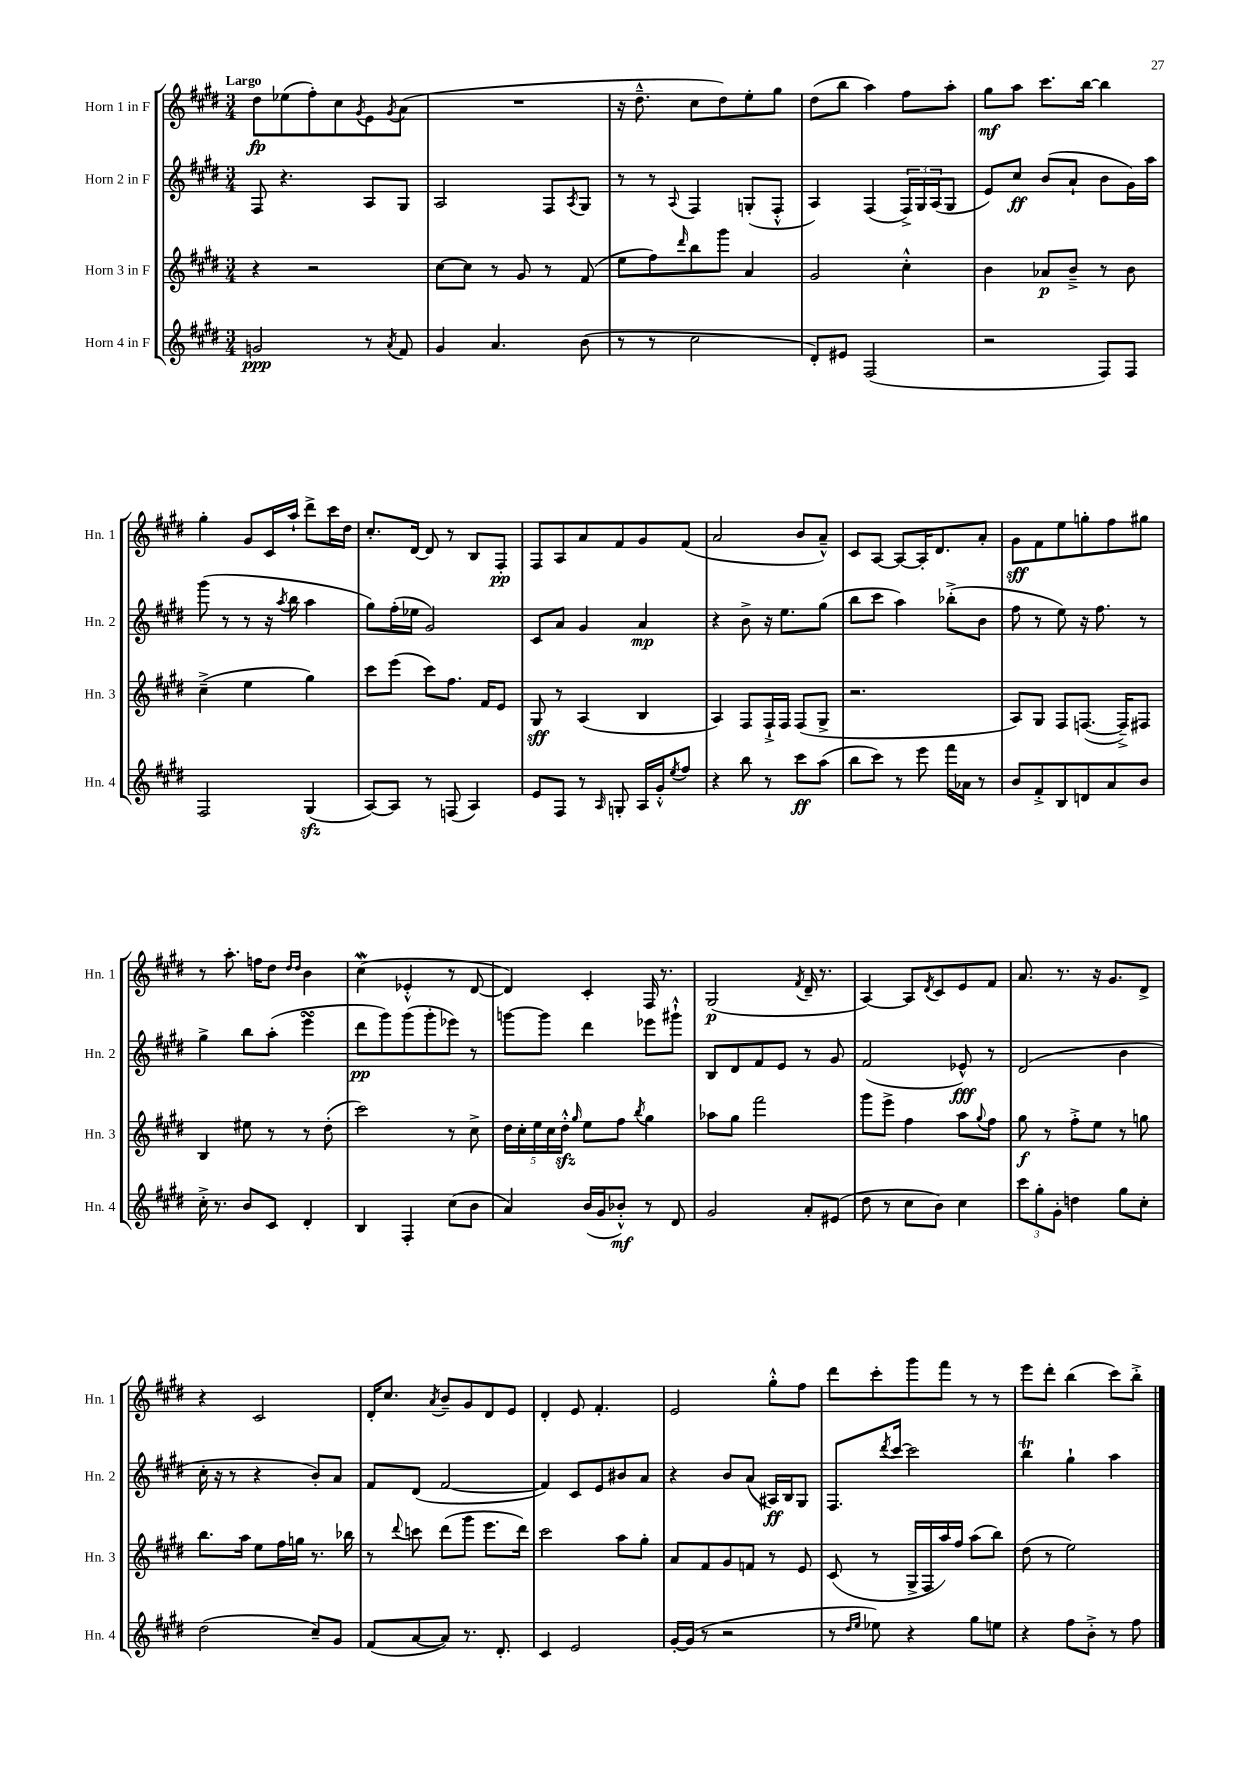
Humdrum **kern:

**kern	**kern	**kern	**kern
*staff4	*staff3	*staff2	*staff1
*clefG2	*clefG2	*clefG2	*clefG2
*k[f#c#g#d#]	*k[f#c#g#d#]	*k[f#c#g#d#]	*k[f#c#g#d#]
*M3/4	*M3/4	*M3/4	*M3/4
2g	4r	8F#	8dd#
.	.	4.r	(8ee-
.	2r	.	8ff#')
.	.	.	8cc#
.	.	.	8qg#
8r	.	8A	8e
8qa	.	.	8qg#
8f#	.	8G#	(8a
=	=	=	=
4g#	[8cc#	2A	2.r
.	8cc#]	.	.
4.a	8r	.	.
.	8g#	.	.
.	8r	8F#	.
.	.	8qA	.
(8b	(8f#	8G#	.
=	=	=	=
8r	8ee	8r	16r
.	.	.	8.dd#~^^
8r	8ff#)	8r	.
.	16qqddd#	8qqA	.
2cc#	8bb	4F#	8cc#
.	8ggg#	.	8dd#)
.	4a	(8G'	8ee'
.	.	8F#'^^	8gg#
=	=	=	=
8d#')	2g#	4A)	(8dd#
8e#	.	.	8bb
(2F#	.	(4F#	4aa)
.	4cc#'^^	24F#^)	8ff#
.	.	24G#	.
.	.	(24A	.
.	.	8G#	8aa'
=	=	=	=
2r	4b	8e)	8gg#
.	.	8cc#	8aa
.	8a-	(8b	8.ccc#
.	8b~^	8a`	.
.	.	.	[16bb
8F#)	8r	8b	4bb]
8F#	8b	16g#)	.
.	.	16aa	.
=	=	=	=
2F#	(4cc#~^	(8ggg#	4gg#'
.	.	8r	.
.	4ee	8r	8g#
.	.	16r	16c#
.	.	8qaa	.
.	.	16bb	16aa`
(4G#	4gg#)	4aa	8ddd#^
.	.	.	16ccc#
.	.	.	16dd#
=	=	=	=
[8A)	8ccc#	8gg#)	8.cc#'
8A]	(8eee	(16ff#'	.
.	.	16ee-	[16d#
8r	8ccc#)	2g#)	8d#]
(8F	8.ff#	.	8r
4A)	.	.	8B
.	16f#	.	.
.	8e	.	8F#'
=	=	=	=
8e	8G#	8c#	8F#
8F#	8r	8a	8A
8r	(4A	4g#	8a
16qqA	.	.	.
8G'	.	.	8f#
16A	4B	4a	8g#
16g#'^^	.	.	.
8qee	.	.	.
8ff#	.	.	(8f#
=	=	=	=
4r	4A)	4r	2a
8bb	8F#	8b^	.
8r	16F#`^	16r	.
.	16F#	8.ee	.
8ccc#	(8F#	.	8b
(8aa	8G#^	(8gg#	8a~^^)
=	=	=	=
8bb	2.r	8bb	8c#
8ccc#)	.	8ccc#	[8A
8r	.	4aa)	8A_
8eee	.	.	16A']
.	.	.	8.d#
16fff#	.	(8bb-'^	.
16a-	.	.	.
8r	.	8b	8a'
=	=	=	=
8b	8A)	8ff#	8g#
8f#'^	8G#	8r	8f#
8B	8F#	8ee)	8ee
8d	([8.F	16r	8gg'
.	.	8.ff#	.
8a	.	.	8ff#
.	16F~^])	.	.
8b	8F#	8r	8gg#
=	=	=	=
16cc#'^	4B	4gg#^	8r
8.r	.	.	.
.	.	.	8.aa'
8b	8ee#	8bb	.
.	.	.	16ff
8c#	8r	(8aa'	8dd#
.	.	.	16qqdd#
.	.	.	16qqdd#
4d#'	8r	4eee	4b
.	(8dd#'	.	.
=	=	=	=
4B	2ccc#)	8ddd#	(4cc#
.	.	8ggg#)	.
4F#'	.	(8ggg#	4e-'^^
.	.	8ggg#'	.
(8cc#	8r	8eee-)	8r
8b	8cc#^	8r	[8d#
=	=	=	=
4a)	20dd#	[8ggg	4d#])
.	20cc#'	.	.
.	20ee	.	.
.	.	8ggg]	.
.	20cc#	.	.
.	20dd#'^^	.	.
.	16qqgg#	.	.
(16b	8ee	4ddd#	4c#'
16g#	.	.	.
8b-'^^)	8ff#	.	.
.	8qbb	.	.
8r	4gg#	8eee-	16F#
.	.	.	8.r
8d#	.	8ggg#`^^	.
=	=	=	=
2g#	8aa-	8B	(2G#
.	8gg#	8d#	.
.	2fff#	8f#	.
.	.	8e	.
.	.	.	8qf#
8a'	.	8r	16d#~
.	.	.	8.r
(8e#	.	8g#	.
=	=	=	=
8dd#	8ggg#	(2f#	[4A)
8r	8eee^	.	.
8cc#	4ff#	.	8A]
.	.	.	8qd#
8b)	.	.	8c#
4cc#	8aa	8e-^^)	8e
.	8qqgg#	.	.
.	8ff#	8r	8f#
=	=	=	=
12ccc#	8gg#	(2d#	8.a
12gg#'	.	.	.
.	8r	.	.
12g#'	.	.	.
.	.	.	8.r
4dd	8ff#'^	.	.
.	8ee	.	16r
.	.	.	8.g#
8gg#	8r	4b	.
8cc#'	8gg	.	8d#^
=	=	=	=
(2dd#	8.bb	16cc#'	4r
.	.	16r	.
.	.	8r	.
.	16aa	.	.
.	8ee	4r	2c#
.	16ff#	.	.
.	16gg	.	.
8cc#~)	8.r	8b')	.
8g#	.	8a	.
.	16bb-	.	.
=	=	=	=
(8f#	8r	8f#	16d#'
.	.	.	8.cc#
.	8qqddd#	.	.
[8a	8ccc	(8d#	.
.	.	.	8qa
8a])	(8ddd#	[2f#	8b~
8.r	8ggg#	.	8g#
.	8.eee	.	8d#
8.d#'	.	.	.
.	.	.	8e
.	16ddd#)	.	.
=	=	=	=
4c#	2ccc#	4f#])	4d#'
2e	.	8c#	8e
.	.	8e	4.f#'
.	8aa	8b#	.
.	8gg#'	8a	.
=	=	=	=
[16g#'	8a	4r	2e
(16g#]	.	.	.
8r	8f#	.	.
2r	8g#	8b	.
.	8f	(8a	.
.	8r	16A#)	8gg#'^^
.	.	16B	.
.	8e	8G#	8ff#
=	=	=	=
8r	(8c#	8.F#	8ddd#
16qqdd#	.	.	.
16qqee	.	.	.
8ee-)	8r	.	8ccc#'
.	.	8qddd#	.
.	.	[16ccc#	.
4r	16G#^	2ccc#]	8ggg#
.	16F#	.	.
.	16aa)	.	8fff#
.	16ff#	.	.
8gg#	(8aa	.	8r
8ee	8bb)	.	8r
=	=	=	=
4r	(8dd#	4bb	8eee
.	8r	.	8ddd#'
8ff#	2ee)	4gg#`	(4bb
8b'^	.	.	.
8r	.	4aa	8ccc#)
8ff#	.	.	8bb'^
==	==	==	==
*-	*-	*-	*-
